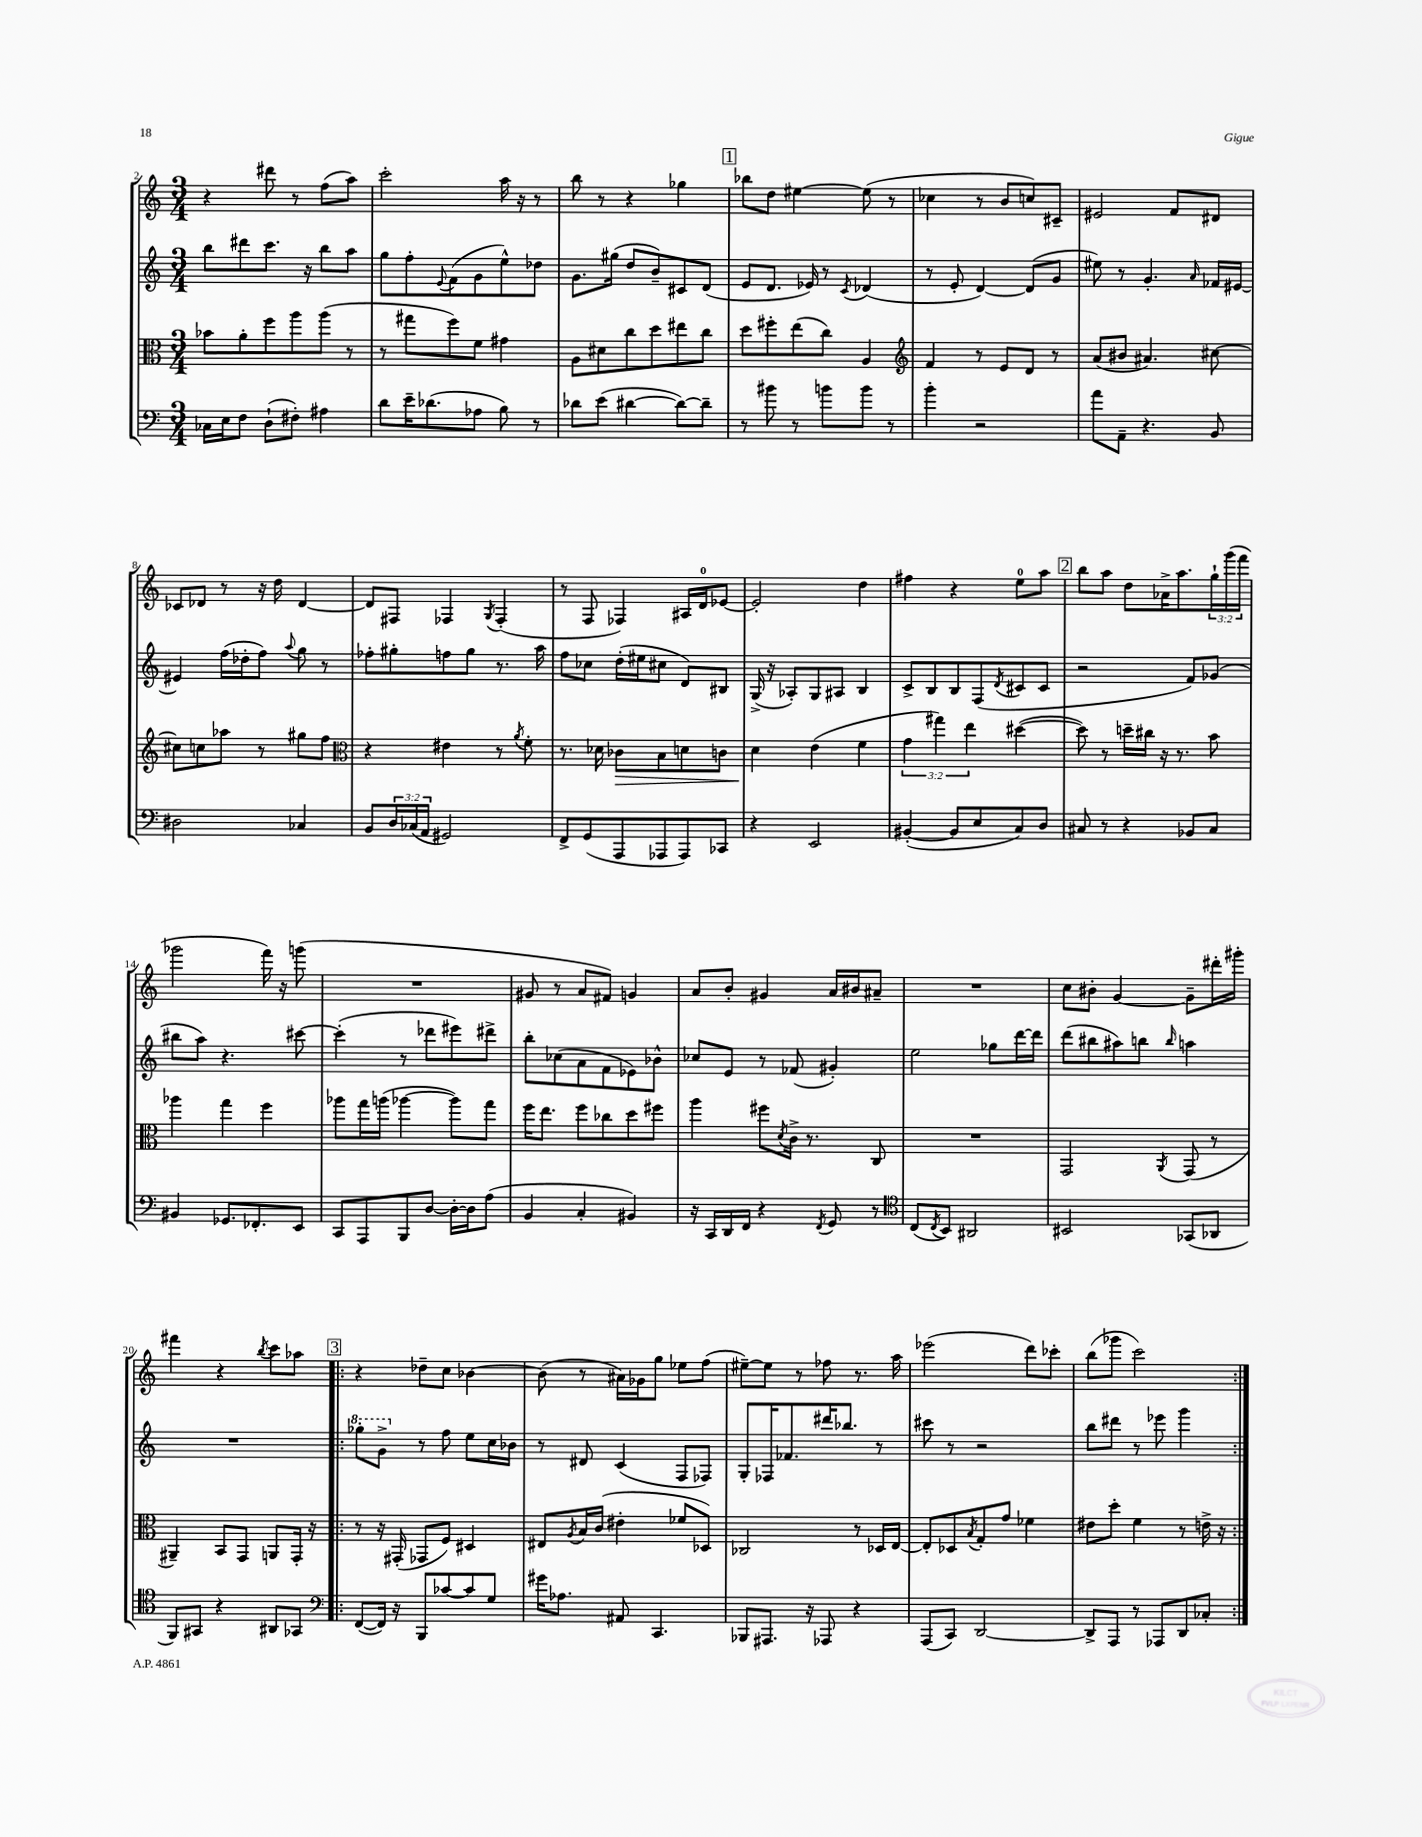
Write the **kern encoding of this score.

**kern	**kern	**dynam	**kern	**kern
*part4	*part3	*part3	*part2	*part1
*staff4	*staff3	*staff3	*staff2	*staff1
*clefF4	*clefC3	*	*clefG2	*clefG2
*k[]	*k[]	*	*k[]	*k[]
*M3/4	*M3/4	*	*M3/4	*M3/4
=2	=2	=2	=2	=2
16C-X\LL	8b-X\L	.	8bb\L	4r
16E\J	.	.	.	.
8F\J	8a'\	.	8ddd#X\	.
(8D`\L	8ff\	.	8.ccc\J	8ddd#X\
8F#X'\J)	8aa\	.	.	8r
.	.	.	16r	.
4A#X\	(8aa\J	.	8bb\L	(8ff\L
.	8r	.	8aa\J	8aa\J)
=3	=3	=3	=3	=3
8d\L	8r	.	8gg\L	2ccc'\
16e~\K	8gg#X\L	.	8ff'\	.
(8.d-X\	.	.	.	.
.	.	.	8qqe/	.
.	8ff\)	.	(8f\	.
8A-X\J	8f\J	.	8g\	.
8B\)	4g#X\	.	8ee^^\)	16aa\
.	.	.	.	16r
8r	.	.	8dd-X\J	8r
=4	=4	=4	=4	=4
8d-X\L	8A\L	.	8.g\L	8bb\
(8e\J	8d#X\	.	.	8r
.	.	.	(16gg#X\Jk	.
[4d#X\	8cc\	.	8dd/L	4r
.	8dd\	.	8b~/)	.
8d#\L_)	8ee#X\	.	8c#X/	4gg-X\
8d#~\J]	8cc\J	.	(8d/J	.
!!LO:REH:place=s1:t=1
=5	=5	=5	=5	=5
8r	8dd\L	.	8e/L	8bb-X\L
8b#X\	8ff#X'\	.	8.d/J	8dd\J
8r	(8ee\	.	.	[4ee#X\
.	.	.	16e-X/)	.
8bn\L	8cc\J)	.	8r	.
.	.	.	8qc/	.
8b\J	4A/	.	(4d-X/	(8ee#\]
8r	.	.	.	8r
=6	=6	=6	=6	=6
*	*clefG2	*	*	*
4b'\	4f/	.	8r	4cc-X\
.	.	.	8e'/	.
2r	8r	.	[4d/)	8r
.	8e/L	.	.	8b/L
.	8d/J	.	(8d/L]	8ccn/)
.	8r	.	8g/J	8c#X~/J
=7	=7	=7	=7	=7
8a\L	(8a/L	.	8ee#X\)	2e#X/
8AA~\J	8b#X/J	.	8r	.
4.r	4.a#X/)	.	4.g'/	.
.	.	.	.	8f/L
.	.	.	16qqa/	.
8BB/	[8cc#X\	.	16f-X/LL	8d#X/J
.	.	.	[16e#X/JJ	.
!!LO:LB:g=z
=8	=8	=8	=8	=8
2D#X\	8cc#X\L]	.	4e#X/]	8c-X/L
.	8ccn\	.	.	8d-X/J
.	8aa-X\J	.	(16ff\LL	8r
.	.	.	16dd-X'\J	.
.	8r	.	8ff\J)	16r
.	.	.	.	16dd\
.	.	.	8qqaa/	.
4C-X/	8gg#X\L	.	8gg\	[4d-/
.	8ff\J	.	8r	.
=9	=9	=9	=9	=9
*	*clefC3	*	*	*
8BB/L	4r	.	8ff-X'\L	8d-/L]
24D/L	.	.	8gg#X'\	8F#X/J
(24C-X/	.	.	.	.
24AA/JJ	.	.	.	.
2GG#X/)	4e#X\	.	8ffn\	4F-X/
.	.	.	8gg#\J	.
.	.	.	.	8qG/
.	8r	.	8.r	(4F-'/
.	8qa/	.	.	.
.	8f'\	.	.	.
.	.	.	16aa\	.
=10	=10	=10	=10	=10
8FF^/L	8.r	.	8ff\L	8r
(8GG/	.	.	8cc-X\J	8F/
.	16d-X\	.	.	.
!	!	!LO:HP:b	!	!
8AAA/	8c-X\L	>	(16dd'\LL	4F-X/)
.	.	.	16ee#X\J	.
8AAA-X/	8B\	.	8cc#X\J	.
8AAA-/)	8dn\	.	8d/L)	16A#X/LL
.	.	.	.	16d/J
8CC-X/J	8cn\J	.	8B#X/J	[8e-X/J
=11	=11	=11	=11	=11
4r	4d\	.	(16G^/	2e-'/]
.	.	.	16r	.
.	.	.	8A-X'/L)	.
2EE/	(4e\	]	8G/	.
.	.	.	8A#X/J	.
.	4f\	.	4B/	4dd\
=12	=12	=12	=12	=12
([4BB#X'/	6g\	.	8c^/L	4ff#X\
.	.	.	8B/	.
.	6gg#X\)	.	.	.
8BB#/L]	.	.	8B/	4r
.	6ee\	.	.	.
8E/	.	.	(8F/	.
.	.	.	8qd/	.
8C/)	([4dd#X\	.	8c#X/	8ee\L
8D/J	.	.	8c#/J	8aa\J
!!LO:REH:place=s1:t=2
=13	=13	=13	=13	=13
8C#X/	8dd#\])	.	2r	8bb\L
8r	8r	.	.	8aa\J
4r	16ddn~\LL	.	.	8dd\L
.	16cc#X\JJ	.	.	.
.	16r	.	.	16a-X^\K
.	8.r	.	.	8.aa\
8BB-X/L	.	.	8f/L)	.
8C#/J	8b\	.	(8g-X/J	24gg`\L
.	.	.	.	(24ggg\
.	.	.	.	24fff\JJ
!!LO:LB:g=z
=14	=14	=14	=14	=14
4BB#X/	4aa-X\	.	8bb#X\L	2ggg-X\
.	.	.	8aa\J)	.
8.GG-X/L	4gg\	.	4.r	.
8.FF-X'/	.	.	.	.
.	4ff\	.	.	16fff\)
.	.	.	.	16r
8EE/J	.	.	[8ccc#X\	(8gggn\
=15	=15	=15	=15	=15
8CC/L	8aa-X\L	.	(4ccc#'\]	2.r
8AAA/	16gg\L	.	.	.
.	(16aan\JJ	.	.	.
8BBB/	[4aa-X\	.	8r	.
[8D/J	.	.	8ddd-X\L	.
16D'\LL_	8aa-\L])	.	8eee#X\)	.
16D\J]	.	.	.	.
(8A\J	8gg\J	.	8ddd#X^\J	.
=16	=16	=16	=16	=16
4BB/	16ff\KL	.	8bb'\L	8g#X/
.	8.ee\J	.	.	.
.	.	.	(8cc-X\	8r
4C'/	8ff\L	.	8a\	8a/L
.	8cc-X\	.	8f\	8f#X/J)
4BB#X/)	8dd\	.	8e-X\)	4gn/
.	8ff#X\J	.	8b-X^^\J	.
=17	=17	=17	=17	=17
16r	4aa\	.	8cc-X/L	8a/L
16CC/LL	.	.	.	.
16DD/	.	.	8e/J	8b'/J
16FF/JJ	.	.	.	.
4r	8ff#X\L	.	8r	4g#X/
.	8qd/	.	.	.
.	16c^\Jk	.	(8f-X/	.
.	8.r	.	.	.
8qFF/	.	.	.	.
8GG/	.	.	4g#X'/)	16a/LL
.	.	.	.	16b#X/J
8r	8C/	.	.	8a#X~/J
=18	=18	=18	=18	=18
*clefC4	*	*	*	*
(8C/L	2.r	.	2ee\	2.r
8qC/	.	.	.	.
8BB/J)	.	.	.	.
2AA#X/	.	.	.	.
.	.	.	8gg-X\L	.
.	.	.	[16ddd\L	.
.	.	.	16ddd\JJ]	.
=19	=19	=19	=19	=19
2BB#X/	2GG/	.	(8ddd\L	8cc\L
.	.	.	8bb#X\	8b#X'\J
.	.	.	8aa#X\)	[4g/
.	.	.	8bbn\J	.
.	8qAA/	.	16qqbb/	.
(8GG-X/L	(8GG/	.	4aan\	8g~\L]
8AA-X/J	8r	.	.	16ddd#X'\L
.	.	.	.	16ggg#X'\JJ
!!LO:LB:g=z
=20	=20	=20	=20	=20
8FF/L)	4AA#X~/)	.	2.r	4fff#X\
8GG#X/J	.	.	.	.
4r	8BB/L	.	.	4r
.	8GG/J	.	.	.
.	.	.	.	8qbb/
8AA#X/L	8AAn/L	.	.	8ccc\L
8GG-X/J	16GG'/Jk	.	.	8aa-X\J
.	16r	.	.	.
!!LO:REH:place=s1:t=3
=21!|:	=21!|:	=21!|:	=21!|:	=21!|:
*clefF4	*	*	*	*
*	*	*	*8va	*
([8FF/L	8r	.	8ggg-X'\L	4r
16FF/Jk])	16r	.	8gg^\J	.
16r	(16GG#X'/	.	.	.
*	*	*	*X8va	*
8BBB/L	8GG-X/L	.	8r	8dd-X~\L
[8c-X/	8F/J)	.	8ff\	8cc\J
8c-/]	4D#X/	.	8ee\L	[4b-X\
8G/J	.	.	16cc\L	.
.	.	.	16b-X\JJ	.
=22	=22	=22	=22	=22
16g#X\KL	8E#X/L	.	8r	(8b-\]
8.A-X\J	.	.	.	.
.	8qA/	.	.	.
.	16B/L	.	8d#X/	8r
.	(16c/JJ	.	.	.
8AA#X/	4e#X'\	.	(4c/	16a#X\LL)
.	.	.	.	16g-X\J
4.CC/	.	.	.	8gg\J
.	8f-X/L	.	8F/L	8ee-X\L
.	8D-X/J)	.	8F-X/J)	(8ff\J
=23	=23	=23	=23	=23
8BBB-X/L	2C-X/	.	8G'/L	[8ee#X~\L)
8.AAA#X/J	.	.	16F-X/K	8ee#\J]
.	.	.	8.f-X/	.
.	.	.	.	8r
16r	.	.	.	.
8AAA-X/	.	.	16ddd#X/K	8ff-X\
.	.	.	8.bb-X/J	.
4r	8r	.	.	8.r
.	16D-X/LL	.	8r	.
.	[16E/JJ	.	.	16aa\
=24	=24	=24	=24	=24
(8AAA/L	8E'/L]	.	8ccc#X\	(2eee-X\
8CC/J)	8D-X/	.	8r	.
.	8qB/	.	.	.
[2DD/	8G'/	.	2r	.
.	8g/J	.	.	.
.	4f-X\	.	.	8ddd\L)
.	.	.	.	8ccc-X'\J
=25	=25	=25	=25	=25
8DD^/L]	8e#X\L	.	8bb\L	(8bb\L
8AAA/J	8dd'\J	.	8ddd#X\J	8ggg-X\J
8r	4f\	.	8r	2ccc\)
8AAA-X/L	.	.	8eee-X\	.
8DD/	8r	.	4ggg\	.
8C-X'/J	16en^\	.	.	.
.	16r	.	.	.
=:|!	=:|!	=:|!	=:|!	=:|!
*-	*-	*-	*-	*-
